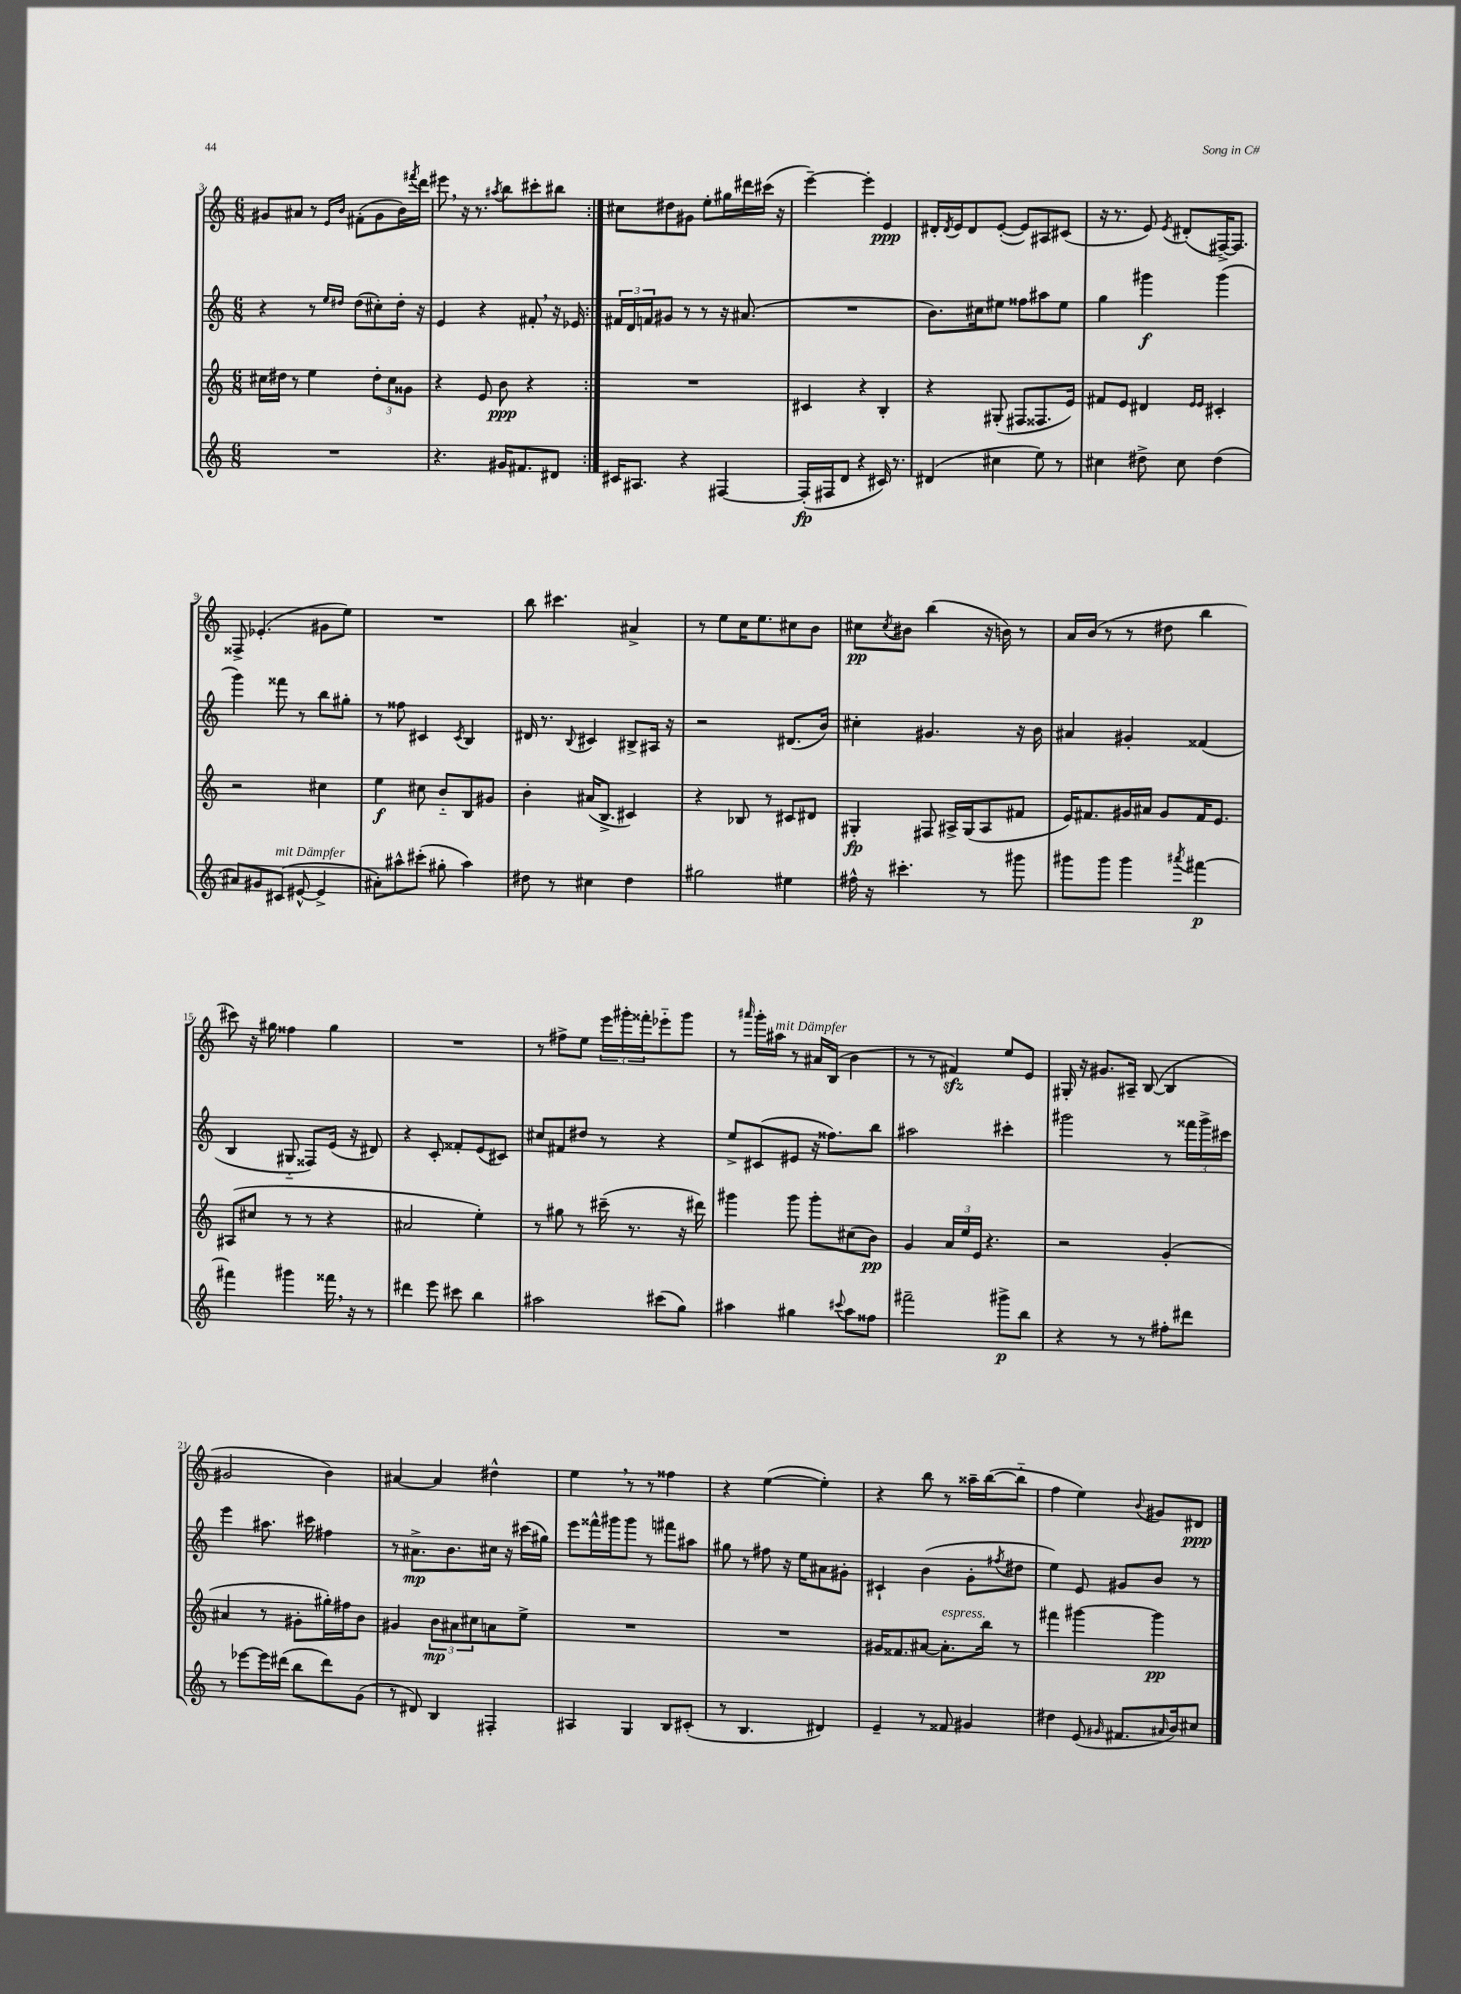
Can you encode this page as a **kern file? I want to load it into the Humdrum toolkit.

**kern	**dynam	**kern	**dynam	**kern	**dynam	**kern	**dynam
*part4	*part4	*part3	*part3	*part2	*part2	*part1	*part1
*staff4	*staff4	*staff3	*staff3	*staff2	*staff2	*staff1	*staff1
*clefG2	*	*clefG2	*	*clefG2	*	*clefG2	*
*k[]	*	*k[]	*	*k[]	*	*k[]	*
*M6/8	*	*M6/8	*	*M6/8	*	*M6/8	*
=3	=3	=3	=3	=3	=3	=3	=3
2.r	.	16cc#X\LL	.	4r	.	8g#X/L	.
.	.	16dd#X\JJ	.	.	.	.	.
.	.	8r	.	.	.	8a#X/J	.
.	.	4ee\	.	8r	.	8r	.
.	.	.	.	16qqee/LL	.	16qqe/LL	.
.	.	.	.	16qqdd#X/JJ	.	16qqb/JJ	.
.	.	.	.	(8dd#\L	.	(8f#X'\L	.
.	.	12dd#'\L	.	8cc#X'\)	.	8g#\	.
.	.	12cc#\	.	.	.	.	.
.	.	.	.	16dd#'\Jk	.	16b\L)	.
.	.	12g##X\J	.	.	.	.	.
.	.	.	.	.	.	8qfff#X/	.
.	.	.	.	16r	.	16ddd\JJ	.
=4	=4	=4	=4	=4	=4	=4	=4
4.r	.	4r	.	4e/	.	8eee#X,\	.
.	.	.	.	.	.	16r	.
.	.	.	.	.	.	8.r	.
.	.	8e/	.	4r	.	.	.
.	.	.	.	.	.	8qaa#X/	.
16g#X/KL	.	8b\	ppp	.	.	8bb\L	.
8.f#X/	.	.	.	.	.	.	.
.	.	4r	.	8f#X',/	.	8ccc#X'\	.
8d#X/J	.	.	.	16r	.	8bb#X\J	.
.	.	.	.	16e-X/	.	.	.
=5:|!	=5:|!	=5:|!	=5:|!	=5:|!	=5:|!	=5:|!	=5:|!
16c#X/KL	.	2.r	.	24f#X/LL	.	8cc#X\L	.
.	.	.	.	24d/	.	.	.
8.A#X/J	.	.	.	.	.	.	.
.	.	.	.	24fn/J	.	.	.
.	.	.	.	8g#X/J	.	8dd#X\	.
4r	.	.	.	8r	.	8g#X\J	.
.	.	.	.	8r	.	8ee'\L	.
[4F#X/	.	.	.	16r	.	16gg#X\L	.
.	.	.	.	(8.a#X/	.	16ddd#X\	.
.	.	.	.	.	.	(16ccc#X\JJ	.
.	.	.	.	.	.	16r	.
=6	=6	=6	=6	=6	=6	=6	=6
(16F#'/LL]	fp	4c#X/	.	2.r	.	[4eee~\)	.
16F#X/J	.	.	.	.	.	.	.
8d/J	.	.	.	.	.	.	.
4r	.	4r	.	.	.	4eee'\]	.
16c#X/)	.	4B'/	.	.	.	4e/	ppp
8.r	.	.	.	.	.	.	.
=7	=7	=7	=7	=7	=7	=7	=7
(4d#X/	.	4r	.	8.b\L)	.	16d#X'/LL	.
.	.	.	.	.	.	8qd#/	.
.	.	.	.	.	.	16e/J	.
.	.	.	.	.	.	8d#/	.
.	.	.	.	16cc#X\k	.	.	.
4cc#X\	.	(8G#X'/	.	8ee#X\J	.	([8e'/J	.
.	.	8F#X/L	.	8ff##X\L	.	8e/L])	.
8ee\)	.	8.F##X/	.	8aa#X\	.	8A#X/	.
8r	.	.	.	8ee#\J	.	(8c#X/J	.
.	.	16e/Jk)	.	.	.	.	.
=8	=8	=8	=8	=8	=8	=8	=8
4cc#X\	.	8f#X/L	.	4gg\	.	16r	.
.	.	.	.	.	.	8.r	.
.	.	8e/J	.	.	.	.	.
8dd#X^\	.	4d#X/	.	4ggg#X\	f	8e/)	.
.	.	.	.	.	.	8qe/	.
8cc#\	.	.	.	.	.	(8d#X'/L	.
.	.	16qqe/LL	.	.	.	.	.
.	.	16qqe/JJ	.	.	.	.	.
(4dd#\	.	4c#X'/	.	(4ggg#\	.	[16F#X^/K)	.
.	.	.	.	.	.	8.F#/J]	.
!!LO:LB:g=z
=9	=9	=9	=9	=9	=9	=9	=9
8a#X/L)	.	2r	.	4ggg\)	.	8F##X^/	.
8g#X/	.	.	.	.	.	(4.e-X'/	.
!LO:TX:a:i:t=mit Dämpfer	!	!	!	!	!	!	!
(8c#X/J	.	.	.	8fff##X\	.	.	.
[8e#X^^/	.	.	.	8r	.	.	.
4e#^/]	.	4cc#X\	.	8bb\L	.	8g#X\L	.
.	.	.	.	8gg#X'\J	.	8ee\J)	.
=10	=10	=10	=10	=10	=10	=10	=10
8a#X'\L)	.	4ee\	f	8r	.	2.r	.
8aa#X^^\	.	.	.	8ff##X\	.	.	.
(8ccc#X'\J	.	8cc#X\	.	4c#X/	.	.	.
8gg#X'\	.	8b/L	.	.	.	.	.
.	.	.	.	8qc#/	.	.	.
4aa#\)	.	8B/	.	4B/	.	.	.
.	.	8g#X/J	.	.	.	.	.
=11	=11	=11	=11	=11	=11	=11	=11
8dd#X\	.	4b'\	.	16d#X/	.	8bb\	.
.	.	.	.	8.r	.	.	.
8r	.	.	.	.	.	4.ccc#X\	.
.	.	.	.	8qqB/	.	.	.
4cc#X\	.	(16a#X/KL	.	4c#X/	.	.	.
.	.	8.B^/J	.	.	.	.	.
4dd#\	.	4c#X/)	.	8B#X^/L	.	4a#X^/	.
.	.	.	.	16A#X/Jk	.	.	.
.	.	.	.	16r	.	.	.
=12	=12	=12	=12	=12	=12	=12	=12
2gg#X\	.	4r	.	2r	.	8r	.
.	.	.	.	.	.	8ee\L	.
.	.	8B-X/	.	.	.	16cc\K	.
.	.	.	.	.	.	8.ee\	.
.	.	8r	.	.	.	.	.
4ee#X\	.	8c#X/L	.	(8.d#X/L	.	8cc#X\	.
.	.	8d#X/J	.	.	.	8b\J	.
.	.	.	.	16b/Jk)	.	.	.
=13	=13	=13	=13	=13	=13	=13	=13
16ff#X^^\	.	4G#X'/	fp	4cc#X'\	.	8cc#X\L	pp
16r	.	.	.	.	.	.	.
.	.	.	.	.	.	8qcc#/	.
4.ccc#X'\	.	.	.	.	.	8b#X\J	.
.	.	8F#X/	.	4.g#X/	.	(4bb\	.
.	.	16A#X^/LL	.	.	.	.	.
.	.	(16G#/J	.	.	.	.	.
8r	.	8A#/	.	.	.	16r	.
.	.	.	.	.	.	16bn\)	.
8ggg#X\	.	8f#X/J	.	16r	.	8r	.
.	.	.	.	16b\	.	.	.
=14	=14	=14	=14	=14	=14	=14	=14
8ggg#X\L	.	16e/KL)	.	4a#X/	.	16a/LL	.
.	.	8.f#X/	.	.	.	(16b/JJ	.
8ggg#\J	.	.	.	.	.	8r	.
4ggg#\	.	16g#X/L	.	4g#X'/	.	8r	.
.	.	16a#X/JJ	.	.	.	.	.
.	.	8g#/L	.	.	.	8dd#X\	.
8qaaa#X/	.	.	.	.	.	.	.
[4fff#X\	p	16f#/K	.	(4f##X/	.	4bb\	.
.	.	8.e/J	.	.	.	.	.
!!LO:LB:g=z
=15	=15	=15	=15	=15	=15	=15	=15
4fff#X\]	.	(8A#X/L	.	4B/	.	8ccc#X\)	.
.	.	8cc#X/J	.	.	.	16r	.
.	.	.	.	.	.	16gg#X\	.
4ggg#X\	.	8r	.	8G#X/	.	4ff##X\	.
.	.	8r	.	8F##X/L)	.	.	.
16fff##X,\	.	4r	.	(16e/Jk	.	4gg#\	.
16r	.	.	.	16r	.	.	.
8r	.	.	.	8d#X/)	.	.	.
=16	=16	=16	=16	=16	=16	=16	=16
4ddd#X\	.	2a#X/	.	4r	.	2.r	.
8eee\	.	.	.	8c'/	.	.	.
8ccc#X\	.	.	.	8f##X'/L	.	.	.
4bb\	.	4ee'\)	.	(8e/	.	.	.
.	.	.	.	8c#X/J)	.	.	.
=17	=17	=17	=17	=17	=17	=17	=17
2aa#X\	.	8r	.	8cc#X/L	.	8r	.
.	.	8gg#X\	.	8f#X/	.	8ff#X^\L	.
.	.	8r	.	8dd#X/J	.	8ee\J	.
.	.	(16ccc#X~\	.	8r	.	24eee\LL	.
.	.	.	.	.	.	24ggg#X'\	.
.	.	8.r	.	.	.	.	.
.	.	.	.	.	.	24fff##X'\J	.
(8ccc#X\L	.	.	.	4r	.	8eee-X\	.
8gg\J)	.	16r	.	.	.	8ggg#\J	.
.	.	16ddd#X\)	.	.	.	.	.
=18	=18	=18	=18	=18	=18	=18	=18
4aa#X\	.	4ggg#X\	.	8ee^/L	.	8r	.
.	.	.	.	.	.	16qqaaa#X/	.
.	.	.	.	(8c#X/	.	16ggg'\LL	.
!	!	!	!	!	!	!LO:TX:a:i:t=mit Dämpfer	!
.	.	.	.	.	.	16aa#X\JJ	.
4gg#X\	.	8ggg#\	.	8e#X/J	.	8r	.
.	.	8ggg#'\L	.	16r	.	16a#X/LL	.
.	.	.	.	8.ff##X\L)	.	(16B/JJ	.
8qqccc#X/	.	.	.	.	.	.	.
8aa#\L	.	(8cc#X\	.	.	.	4b\	.
8ff##X\J	.	8b\J)	pp	8bb\J	.	.	.
=19	=19	=19	=19	=19	=19	=19	=19
2fff#X~\	.	4g/	.	2aa#X\	.	8r	.
.	.	.	.	.	.	8r	.
.	.	24a/LL	.	.	.	4f#Xzz/)	.
.	.	24ee/	.	.	.	.	.
.	.	24e/JJ	.	.	.	.	.
.	.	4.r	.	.	.	.	.
8ggg#X^\L	p	.	.	4ccc#X'\	.	8ee/L	.
8bb\J	.	.	.	.	.	8e/J	.
=20	=20	=20	=20	=20	=20	=20	=20
4r	.	2r	.	2ggg#X\	.	16G#X'/	.
.	.	.	.	.	.	16r	.
.	.	.	.	.	.	8.g#X/L	.
8r	.	.	.	.	.	.	.
.	.	.	.	.	.	16A#X~/Jk	.
8r	.	.	.	.	.	([8B/	.
8ff#X'\L	.	(4g'/	.	8r	.	4B/]	.
8ddd#X\J	.	.	.	24fff##X\LL	.	.	.
.	.	.	.	24ggg#^\	.	.	.
.	.	.	.	24ccc#X\JJ	.	.	.
!!LO:LB:g=z
=21	=21	=21	=21	=21	=21	=21	=21
8r	.	4a#X/	.	4eee\	.	2g#X/	.
[8eee-X\L	.	.	.	.	.	.	.
16eee-\L]	.	8r	.	8.aa#X\	.	.	.
(16ddd#X\JJ	.	.	.	.	.	.	.
8bb\L	.	8g#X'\L	.	.	.	.	.
.	.	.	.	16ccc#X\	.	.	.
8ddd#\)	.	16gg#X'\L)	.	4ff#X\	.	4b\)	.
.	.	16ff#X\J	.	.	.	.	.
(8g\J	.	8b\J	.	.	.	.	.
=22	=22	=22	=22	=22	=22	=22	=22
8r	.	4g#X/	.	8r	.	[4a#X/	.
8d#X/)	.	.	.	8.a#X^\L	mp	.	.
4B/	.	12b\L	mp	.	.	4a#/]	.
.	.	.	.	8.b\	.	.	.
.	.	12a#X\	.	.	.	.	.
.	.	12cc#X\	.	.	.	.	.
4F#X'/	.	8an\	.	16cc#X\Jk	.	4dd#X^^\	.
.	.	.	.	16r	.	.	.
.	.	8ee^\J	.	(16ccc#X\LL	.	.	.
.	.	.	.	16gg#X\JJ)	.	.	.
=23	=23	=23	=23	=23	=23	=23	=23
4A#X/	.	2.r	.	8eee\L	.	4ee,\	.
.	.	.	.	16fff##X^^\L	.	.	.
.	.	.	.	16ggg#X\J	.	.	.
4G/	.	.	.	8ggg#\J	.	8r	.
.	.	.	.	8r	.	8r	.
8B/L	.	.	.	8fff#X\L	.	4ff##X\	.
(8c#X'/J	.	.	.	8aa#X\J	.	.	.
=24	=24	=24	=24	=24	=24	=24	=24
8r	.	2.r	.	8gg#X\	.	4r	.
4.B/	.	.	.	8r	.	.	.
.	.	.	.	8ff#X\	.	([4ee\	.
.	.	.	.	16r	.	.	.
.	.	.	.	16ee\KL	.	.	.
4d#X/)	.	.	.	8a#X\	.	4ee'\])	.
.	.	.	.	8g#X'\J	.	.	.
=25	=25	=25	=25	=25	=25	=25	=25
4e~/	.	16g#X/KL	.	4c#X`/	.	4r	.
.	.	8.f##X/	.	.	.	.	.
8r	.	[8a#X/J	.	(4b\	.	8bb\	.
!	!	!LO:TX:a:i:t=espress.	!	!	!	!	!
8f##X/	.	8.a#'\L]	.	.	.	8r	.
4g#X/	.	.	.	8g'\L	.	16aa##X~\LL	.
.	.	16bb\Jk	.	.	.	([16bb\J	.
.	.	.	.	8qff#X/	.	.	.
.	.	8r	.	8dd#X\J	.	8bb\J]	.
=26	=26	=26	=26	=26	=26	=26	=26
4dd#X\	.	4fff#X\	.	4ee\)	.	4ff\	.
(8e/	.	[4ggg#X\	.	8e/	.	4ee\)	.
16qqg#X/	.	.	.	.	.	.	.
8.f#X/L	.	.	.	8g#X/L	.	.	.
.	.	.	.	.	.	8qqb/	.
.	.	4ggg#\]	pp	8b/J	.	8g#X/L	.
16qqa#X/	.	.	.	.	.	.	.
16b/k)	.	.	.	.	.	.	.
8cc#X/J	.	.	.	8r	.	8d#X/J	ppp
==	==	==	==	==	==	==	==
*-	*-	*-	*-	*-	*-	*-	*-
